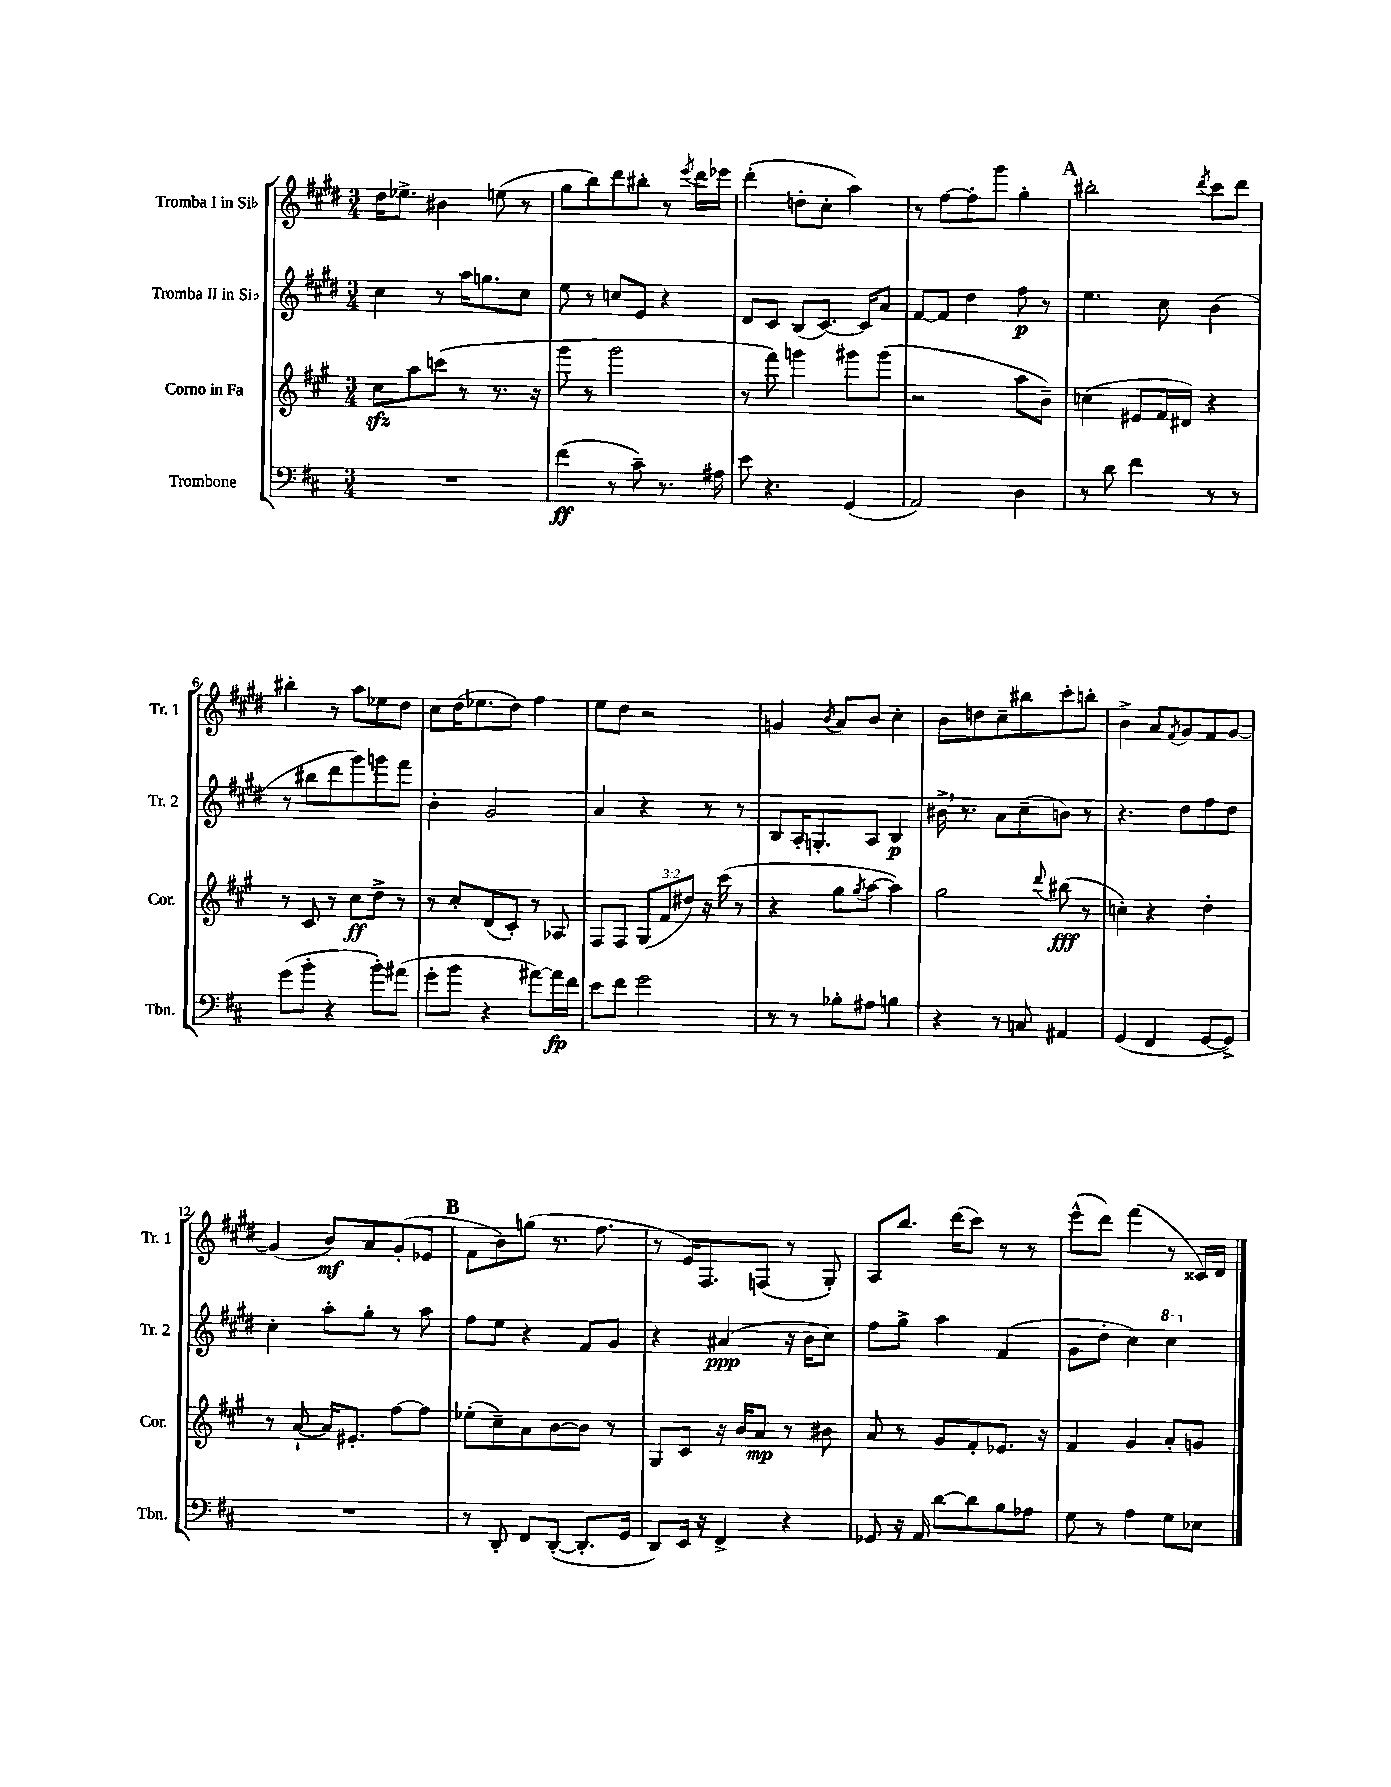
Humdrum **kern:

**kern	**dynam	**kern	**dynam	**kern	**dynam	**kern	**dynam
*part4	*part4	*part3	*part3	*part2	*part2	*part1	*part1
*staff4	*staff4	*staff3	*staff3	*staff2	*staff2	*staff1	*staff1
*I"Trombone	*	*I"Corno in Fa	*	*I"Tromba II in Si♭	*	*I"Tromba I in Si♭	*
*I'Tbn.	*	*I'Cor.	*	*I'Tr. 2	*	*I'Tr. 1	*
*clefF4	*	*clefG2	*	*clefG2	*	*clefG2	*
*k[f#c#]	*	*k[f#c#g#]	*	*k[f#c#g#d#]	*	*k[f#c#g#d#]	*
*M3/4	*	*M3/4	*	*M3/4	*	*M3/4	*
=1	=1	=1	=1	=1	=1	=1	=1
2.r	.	8cc#zz\L	.	4cc#\	.	16dd#\KL	.
.	.	.	.	.	.	8.ee-X^\J	.
.	.	8aa\	.	.	.	.	.
.	.	(8cccn\J	.	8r	.	4b#X\	.
.	.	8r	.	16aa\KL	.	.	.
.	.	.	.	8.ggn\	.	.	.
.	.	8.r	.	.	.	(8een\	.
.	.	.	.	8cc#\J	.	8r	.
.	.	16r	.	.	.	.	.
=2	=2	=2	=2	=2	=2	=2	=2
(4f#\	ff	8ggg#\	.	8ee\	.	8gg#\L	.
.	.	8r	.	8r	.	8bb\)	.
8r	.	2ggg#\	.	8ccn/L	.	8ddd#\	.
8c#~\)	.	.	.	8e/J	.	8bb#X'\J	.
8.r	.	.	.	4r	.	8r	.
.	.	.	.	.	.	8qeee/	.
.	.	.	.	.	.	16ddd#\LL	.
16A#X\	.	.	.	.	.	16eee-X\JJ	.
=3	=3	=3	=3	=3	=3	=3	=3
8e\	.	8r	.	8d#/L	.	(4ddd#'\	.
4.r	.	8fff#\)	.	8c#/J	.	.	.
.	.	4gggn\	.	(8B/L	.	8ddn'\L	.
.	.	.	.	[8.c#/J)	.	8cc#'\J	.
(4GG/	.	8ggg#X\L	.	.	.	4aa\)	.
.	.	.	.	16c#/KL]	.	.	.
.	.	(8ggg#\J	.	8a/J	.	.	.
=4	=4	=4	=4	=4	=4	=4	=4
2AA/)	.	2r	.	[8f#/L	.	8r	.
.	.	.	.	8f#/J]	.	[8ff#\L	.
.	.	.	.	4dd#\	.	8ff#'\]	.
.	.	.	.	.	.	8ggg#\J	.
4D\	.	8aa\L	.	8ff#\	p	4gg#'\	.
.	.	8b~\J)	.	8r	.	.	.
!!LO:REH:place=s1:t=A
=5	=5	=5	=5	=5	=5	=5	=5
8r	.	(4ccn\	.	4.ee\	.	2bb#X'\	.
8d\	.	.	.	.	.	.	.
4f#\	.	8e#X/L	.	.	.	.	.
.	.	16f#/L	.	8cc#\	.	.	.
.	.	16d#X/JJ)	.	.	.	.	.
.	.	.	.	.	.	8qddd#/	.
8r	.	4r	.	(4b\	.	8ccc#\L	.
8r	.	.	.	.	.	8ddd#\J	.
!!LO:LB:g=z
=6	=6	=6	=6	=6	=6	=6	=6
(8g\L	.	8r	.	8r	.	4bb#X'\	.
8b'\J	.	8c#/	.	8bb#X\L	.	.	.
4r	.	8r	.	8ddd#\	.	8r	.
.	.	8cc#\L	ff	8ggg#\)	.	8aa\L	.
8b'\L)	.	8dd^\J	.	8gggn\	.	8ee-X\	.
(8a#X\J	.	8r	.	8fff#\J	.	8dd#\J	.
=7	=7	=7	=7	=7	=7	=7	=7
8g'\L	.	8r	.	4b'\	.	8cc#\L	.
8b\J	.	8cc#'/L	.	.	.	(16dd#\K	.
.	.	.	.	.	.	8.ee-X\	.
4r	.	(8d/	.	2g#/	.	.	.
.	.	8c#'/J)	.	.	.	8dd#\J)	.
[8a#X\L)	.	8r	.	.	.	4ff#\	.
16a#\L]	fp	8A-X/	.	.	.	.	.
16f#\JJ	.	.	.	.	.	.	.
=8	=8	=8	=8	=8	=8	=8	=8
8e\L	.	8F#/L	.	4a/	.	8ee\L	.
8f#\J	.	8F#/J	.	.	.	8dd#\J	.
2g\	.	(12G#/L	.	4r	.	2r	.
.	.	12f#/	.	.	.	.	.
.	.	12dd#X/J)	.	.	.	.	.
.	.	16r	.	8r	.	.	.
.	.	(16ccc#\	.	.	.	.	.
.	.	8r	.	8r	.	.	.
=9	=9	=9	=9	=9	=9	=9	=9
8r	.	4r	.	8B/L	.	4gn/	.
8r	.	.	.	16A'/K	.	.	.
.	.	.	.	8.Gn'/	.	.	.
.	.	.	.	.	.	8qb/	.
8B-X'\L	.	8gg#\L	.	.	.	8a/L	.
.	.	8qgg#/	.	.	.	.	.
8A#X\J	.	[8aa\J	.	8A/J	.	8b/J	.
4Bn\	.	4aa\])	.	4B/	p	4cc#'\	.
=10	=10	=10	=10	=10	=10	=10	=10
4r	.	2gg#\	.	16b#X^,\	.	8b\L	.
.	.	.	.	8.r	.	.	.
.	.	.	.	.	.	8ddn\	.
8r	.	.	.	8a\L	.	8cc#~\	.
8Cn/	.	.	.	(8cc#~\	.	8bb#X\	.
.	.	8qqddd/	.	.	.	.	.
4AA#X/	.	(8bb#X\	fff	8bn\J)	.	8ccc#'\	.
.	.	8r	.	8r	.	8bbn'\J	.
=11	=11	=11	=11	=11	=11	=11	=11
(4GG/	.	4ccn'\)	.	4.r	.	4b^\	.
4FF#/	.	4r	.	.	.	8a/L	.
.	.	.	.	.	.	8qf#/	.
.	.	.	.	8dd#\L	.	8g#/	.
[8GG/L	.	4dd'\	.	8ff#\	.	8f#/	.
8GG^/J])	.	.	.	8dd#\J	.	[8g#/J	.
!!LO:LB:g=z
=12	=12	=12	=12	=12	=12	=12	=12
2.r	.	8r	.	4cc#'\	.	(4g#/]	.
.	.	[8a`/	.	.	.	.	.
.	.	16a/KL]	.	8aa'\L	.	8b/L)	mf
.	.	8.e#X'/J	.	.	.	.	.
.	.	.	.	8gg#'\J	.	8a/	.
.	.	[8ff#\L	.	8r	.	(8g#'/	.
.	.	8ff#\J]	.	8aa\	.	8e-X/J	.
!!LO:REH:place=s1:t=B
=13	=13	=13	=13	=13	=13	=13	=13
8r	.	(8ee-X'\L	.	8ff#\L	.	8f#\L	.
8DD'/	.	8cc#~\)	.	8ee\J	.	8b\)	.
8FF#/L	.	8a\	.	4r	.	(8ggn\J	.
([8DD'/J	.	[8b\	.	.	.	8.r	.
8.DD'/L]	.	8b\J]	.	8f#/L	.	.	.
.	.	.	.	.	.	8.ff#\	.
.	.	8r	.	8g#/J	.	.	.
16GG/Jk	.	.	.	.	.	.	.
=14	=14	=14	=14	=14	=14	=14	=14
8DD/L)	.	8G#/L	.	4r	.	8r	.
16EE/Jk	.	8c#/J	.	.	.	16e/KL)	.
16r	.	.	.	.	.	8.F#/	.
4FF#^/	.	16r	.	(4a#X/	ppp	.	.
.	.	16b/KL	.	.	.	.	.
.	.	8a/J	mp	.	.	(8Fn/J	.
4r	.	8r	.	16r	.	8r	.
.	.	.	.	16b\KL	.	.	.
.	.	8b#X\	.	8cc#\J)	.	8G#'/)	.
=15	=15	=15	=15	=15	=15	=15	=15
8GG-X/	.	8a/	.	8ff#\L	.	8A/L	.
16r	.	8r	.	8gg#^\J	.	8.bb/J	.
16AA/	.	.	.	.	.	.	.
[8d\L	.	8g#/L	.	4aa\	.	.	.
.	.	.	.	.	.	(16ddd#\KL	.
8d\]	.	8f#'/	.	.	.	8ccc#\J)	.
8B\	.	8.e-X/J	.	(4f#/	.	8r	.
8A-X\J	.	.	.	.	.	8r	.
.	.	16r	.	.	.	.	.
=16	=16	=16	=16	=16	=16	=16	=16
8G\	.	4f#/	.	8g#\L	.	(8eee^^\L	.
8r	.	.	.	8dd#'\J	.	8ddd#\J)	.
4A\	.	4g#/	.	4cc#\)	.	(4fff#\	.
*	*	*	*	*8va	*	*	*
8G\L	.	8a'/L	.	4ccc#\	.	8r	.
8E-X\J	.	8gn/J	.	.	.	16c##X/LL)	.
.	.	.	.	.	.	16d#/JJ	.
*	*	*	*	*X8va	*	*	*
==	==	==	==	==	==	==	==
*-	*-	*-	*-	*-	*-	*-	*-
